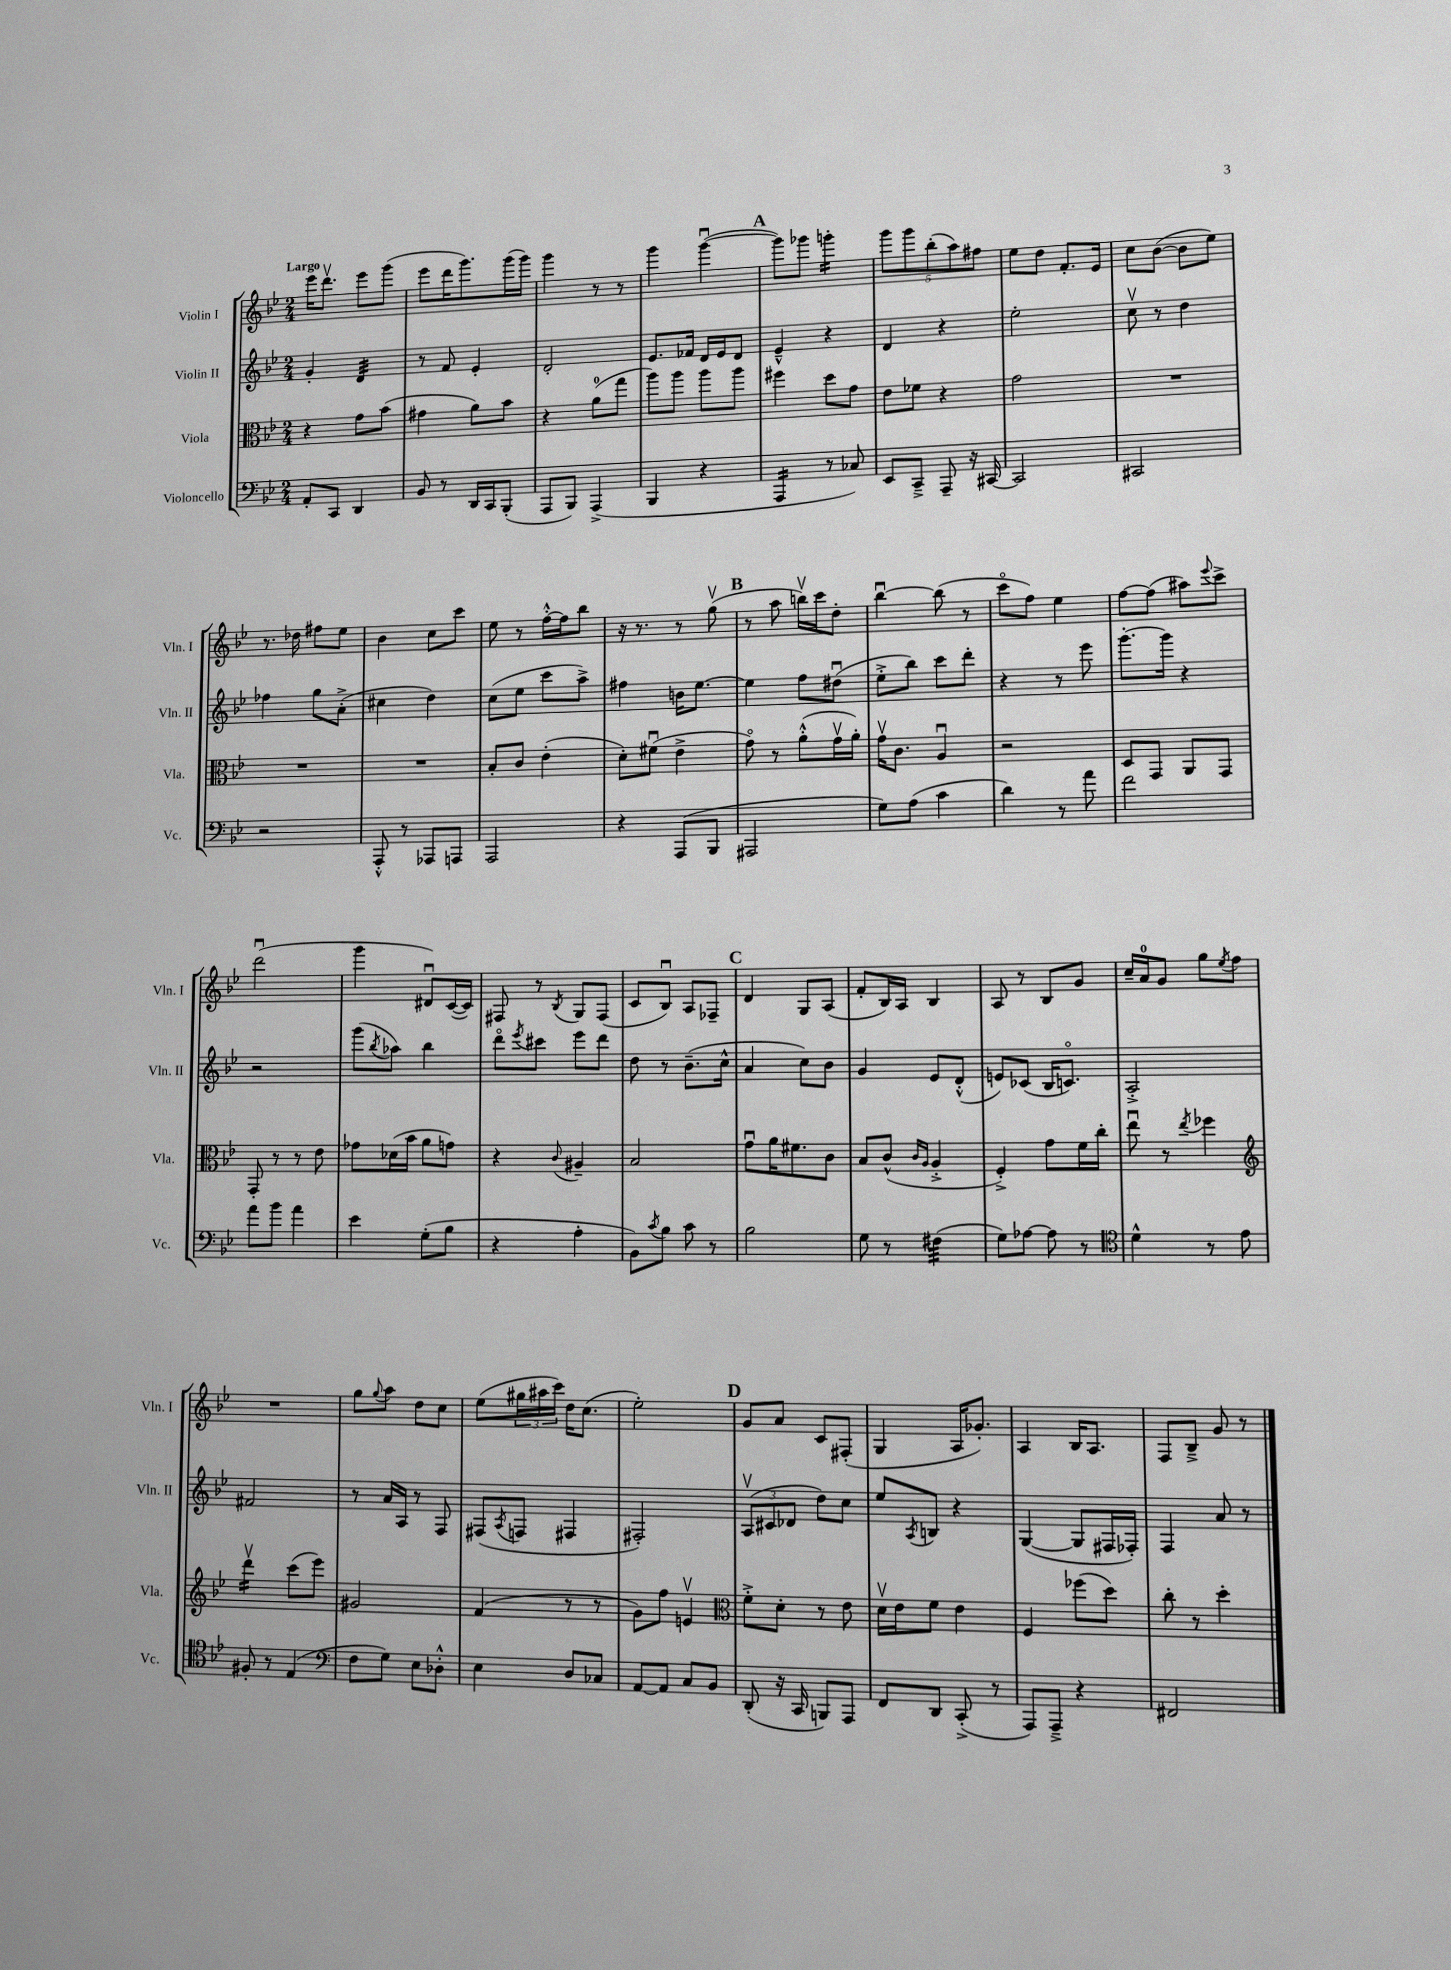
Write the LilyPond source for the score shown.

<<
\new StaffGroup <<
\new Staff = "s0" \with { instrumentName = "Violin I" shortInstrumentName = "Vln. I" } {
    \clef treble \key bes \major \numericTimeSignature \time 2/4 \tempo "Largo"
    ees'''16 d'''8.\upbow ees'''8 g'''8( |
    ees'''8 d'''16 g'''8.) g'''16( g'''16) |
    g'''4 r8 r8 |
    g'''4 g'''4~\downbow( |
    \mark \markup { \bold "A" } g'''8) ges'''8 g'''4:16-. |
    \tuplet 5/4 { g'''8 g'''8 bes''8-.( a''8) fis''8 } |
    ees''8 d''8 f'8.-. ees'16 |
    c''8 bes'8~( bes'8 ees''8) |
    r8. des''16 fis''8 ees''8 |
    bes'4 c''8 c'''8 |
    ees''8 r8 f''16~-.-^ f''16 bes''8 |
    r16 r8. r8 g''8\upbow( |
    \mark \markup { \bold "B" } r8 a''8 b''16\upbow) c'''16 d''8-. |
    bes''4~\downbow bes''8( r8 |
    c'''8\flageolet f''8) ees''4 |
    f''8~ f''8( ais''8) \appoggiatura { ees'''8 } c'''8-> |
    d'''2\downbow( |
    g'''4 dis'8\downbow) c'16~( c'16) |
    fis8 r8 \acciaccatura { bes8 } g8 fis8( |
    c'8 bes8\downbow) a8 fes8-- |
    \mark \markup { \bold "C" } d'4 g8 a8( |
    f'8-. bes16) a16 bes4 |
    a8 r8 bes8 g'8 |
    c''16-- a'16-0 g'8 g''8 \acciaccatura { ees''8 } f''8 |
    R2 |
    g''8 \appoggiatura { g''8 } a''8 d''8 c''8 |
    ees''8( \tuplet 3/2 { gis''16 ais''16 c'''16) } d''16 c''8.( |
    ees''2-.) |
    \mark \markup { \bold "D" } g'8 a'8 c'8 fis8-.( |
    g4 a16 ges'8.-.) |
    a4 bes16 a8. |
    f8 bes8---> g'8 r8 \bar "|." |
}
\new Staff = "s1" \with { instrumentName = "Violin II" shortInstrumentName = "Vln. II" } {
    \clef treble \key bes \major \numericTimeSignature \time 2/4
    g'4-. d'4:32 |
    r8 f'8 ees'4-. |
    d'2-. |
    ees'8. fes'16 d'16 ees'16 d'8 |
    \mark \markup { \bold "A" } ees'4---^ r4 |
    d'4 r4 |
    ees''2-. |
    c''8\upbow r8 d''4 |
    fes''4 g''8 a'8-.->( |
    cis''4 d''4) |
    c''8( ees''8 c'''8 a''8->) |
    fis''4 b'16 ees''8.~ |
    \mark \markup { \bold "B" } ees''4 f''8 dis''8\downbow( |
    ees''8-.-> bes''8) c'''8 d'''8-. |
    r4 r8 ees'''8 |
    g'''8.~-. g'''16 r4 |
    r2 |
    g'''8( \acciaccatura { bes''8 } aes''8) bes''4 |
    d'''8\flageolet \acciaccatura { ees'''8 } cis'''8 ees'''8 d'''8 |
    d''8 r8 bes'8.--( c''16-^ |
    \mark \markup { \bold "C" } a'4 c''8) bes'8 |
    g'4 ees'8 d'8-.-^( |
    e'8) ces'8( bes16 c'8.\flageolet) |
    a2-.-> |
    fis'2 |
    r8 a'16 a16 r8 f8 |
    fis8( \acciaccatura { a8 } f8 fis4 |
    fis2-.) |
    \mark \markup { \bold "D" } \tuplet 3/2 { a8\upbow( cis'8 des'8 } d''8) c''8 |
    ees''8 \acciaccatura { a8 } b8 r4 |
    g4~( g8 fis16 fes16-.) |
    f4 a'8 r8 \bar "|." |
}
\new Staff = "s2" \with { instrumentName = "Viola" shortInstrumentName = "Vla." } {
    \clef alto \key bes \major \numericTimeSignature \time 2/4
    r4 g'8 bes'8( |
    gis'4 a'8) bes'8 |
    r4 a'8-0( g''8 |
    a''8) a''8 a''8 a''8 |
    \mark \markup { \bold "A" } fis''4 d''8 g'8 |
    ees'8 fes'8 r4 |
    g'2 |
    R2 |
    R2 |
    R2 |
    bes8-. c'8 ees'4-.( |
    d'8-.) fis'8\downbow( ees'4-> |
    \mark \markup { \bold "B" } g'8\flageolet) r8 a'8-.-^( g'16\upbow a'16-.) |
    g'16\upbow c'8. a4\downbow |
    r2 |
    d8 g,8 a,8 g,8 |
    g,8-. r8 r8 ees'8 |
    ges'8 des'16( bes'16 a'8 g'8) |
    r4 \appoggiatura { c'8 } ais4-- |
    bes2 |
    \mark \markup { \bold "C" } g'8\downbow a'16 fis'8. c'8 |
    bes8 c'8-^( \grace { c'16 a16 } a4-.-> |
    f4-.->) g'8 f'16 c''16-. |
    ees''8\downbow r8 \acciaccatura { ees''8 } fes''4 |
    \clef treble d'''4:16\upbow c'''8( ees'''8) |
    gis'2 |
    f'4( r8 r8 |
    g'8) f''8 e'4\upbow |
    \mark \markup { \bold "D" } \clef alto f'8-.-> d'8-. r8 ees'8 |
    d'16\upbow ees'16 f'8 ees'4 |
    f4 fes''8( d''8) |
    c''8-. r8 d''4-. \bar "|." |
}
\new Staff = "s3" \with { instrumentName = "Violoncello" shortInstrumentName = "Vc." } {
    \clef bass \key bes \major \numericTimeSignature \time 2/4
    a,8-. c,8 d,4 |
    bes,8 r8 d,16 c,16 bes,,8-.( |
    a,,8 bes,,8) a,,4->( |
    bes,,4 r4 |
    \mark \markup { \bold "A" } a,,4:16 r8 ces8) |
    ees,8 c,8---> a,,8-- r16 cis,16~ |
    cis,2 |
    cis,2 |
    r2 |
    a,,8-.-^ r8 aes,,8 a,,8 |
    a,,2 |
    r4 a,,8( bes,,8 |
    \mark \markup { \bold "B" } ais,,2 |
    g8) a8( c'4 |
    d'4) r8 a'8 |
    f'2 |
    a'8 bes'8 a'4 |
    ees'4 g8-.( bes8 |
    r4 a4-. |
    bes,8) \acciaccatura { c'8 } bes8 c'8 r8 |
    \mark \markup { \bold "C" } bes2 |
    g8 r8 fis4:32( |
    g8) aes8~ aes8 r8 |
    \clef tenor d'4-^ r8 ees'8 |
    fis8-. r8 ees4( |
    \clef bass f8 g8) ees8 des8-.-^ |
    ees4 d8 ces8 |
    a,8~ a,8 c8 bes,8 |
    \mark \markup { \bold "D" } d,8-.( r16 c,16 b,,8) a,,8 |
    f,8 d,8 c,8-.->( r8 |
    a,,8) a,,8---> r4 |
    fis,2 \bar "|." |
}
>>
>>
\layout { \context { \Score \remove "Bar_number_engraver" } }
